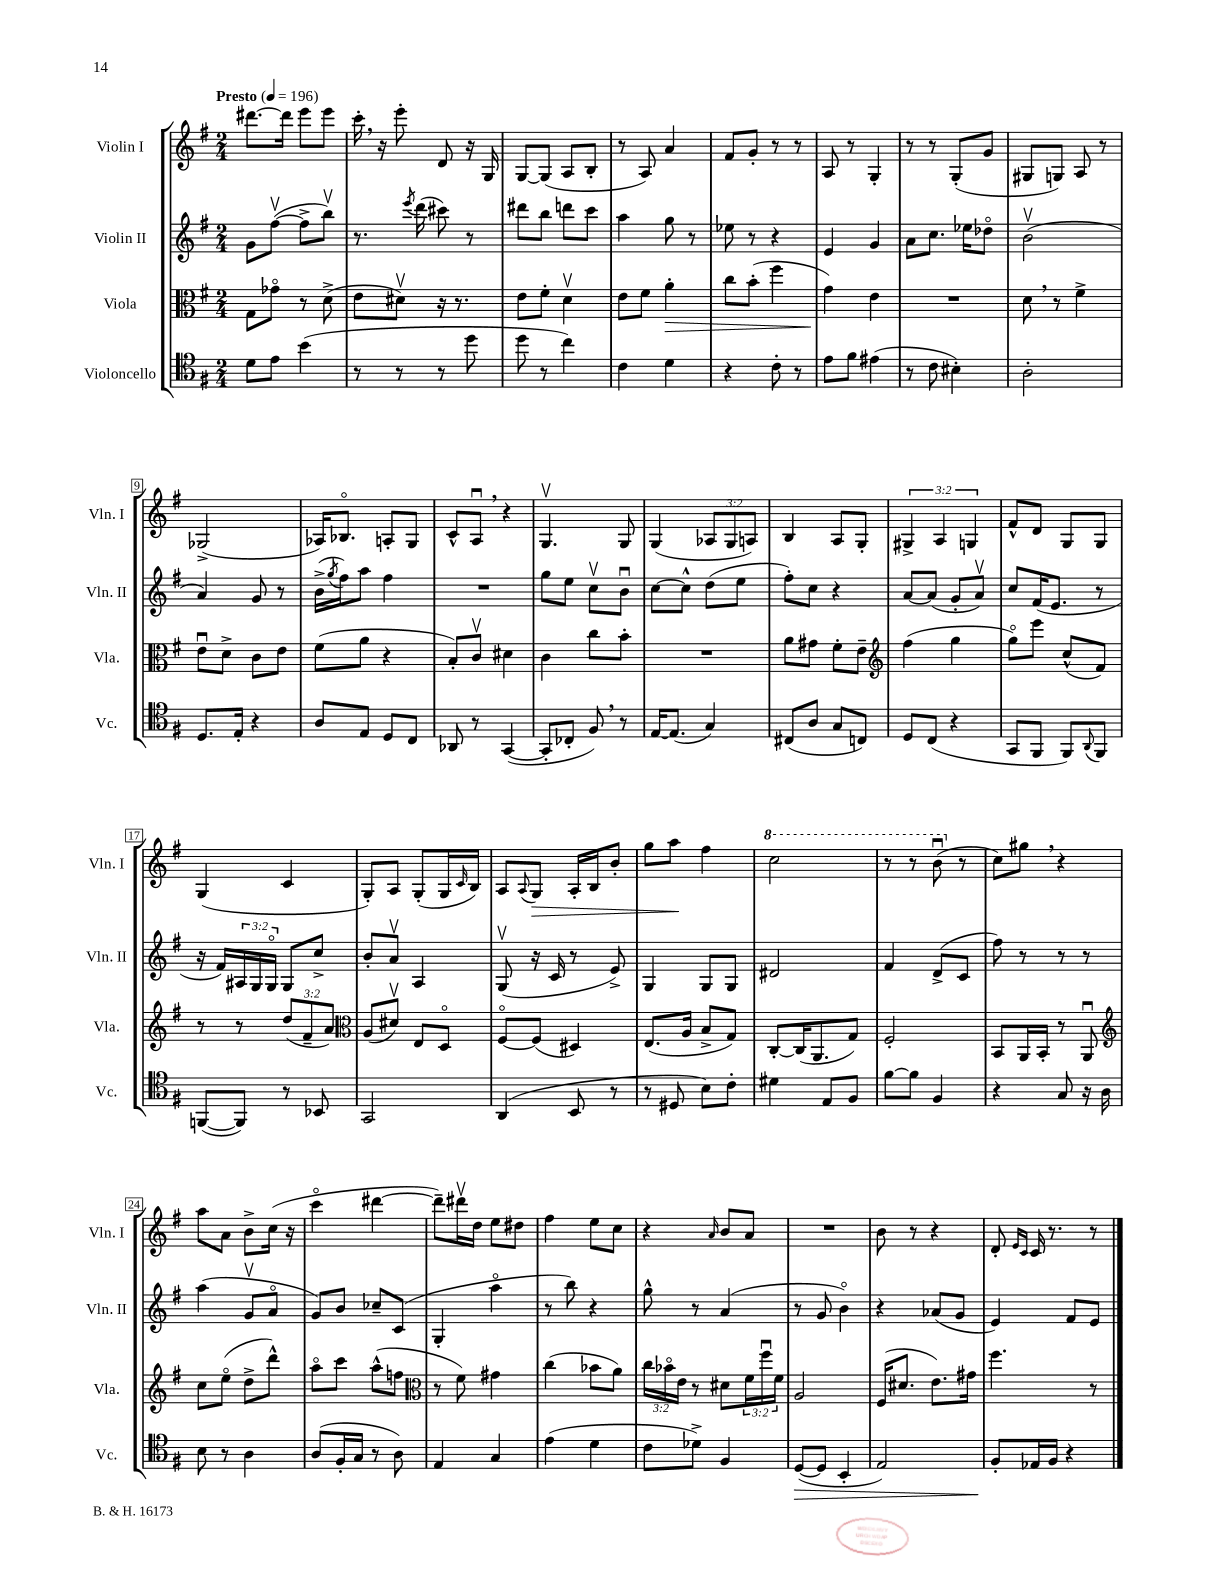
<<
\new StaffGroup <<
\new Staff = "s0" \with { instrumentName = "Violin I" shortInstrumentName = "Vln. I" } {
    \clef treble \key g \major \numericTimeSignature \time 2/4 \override Staff.TupletNumber.text = #tuplet-number::calc-fraction-text \tempo "Presto" 4 = 196
    dis'''8.~ dis'''16 e'''8 e'''8 |
    c'''16-. \breathe r16 e'''8-. d'8 r16 g16 |
    g8~ g8( a8 b8-. |
    r8 a8) a'4 |
    fis'8 g'8-. r8 r8 |
    a8 r8 g4-. |
    r8 r8 g8-.( g'8 |
    gis8 g8) a8 r8 |
    ges2->( |
    aes16) bes8.\flageolet a8-. g8 |
    c'8-^ a8\downbow \breathe r4 |
    g4.\upbow g8 |
    g4( \tuplet 3/2 { aes8 g8 a8) } |
    b4 a8 g8-. |
    \tuplet 3/2 { gis4-> a4 g4 } |
    fis'8-^ d'8 g8 g8 |
    g4( c'4 |
    g8-.) a8 g8-.( g16 \grace { c'16 } b16) |
    a8 \appoggiatura { a8 } g8\> a16-. b16 b'8-. |
    g''8 a''8\! fis''4 |
    \ottava #1 c'''2 |
    r8 r8 b''8\downbow( \ottava #0 r8 |
    c''8) gis''8 \breathe r4 |
    a''8 a'8 b'8-> c''16( r16 |
    c'''4\flageolet dis'''4~ |
    dis'''8--) dis'''16\upbow d''16 e''8 dis''8 |
    fis''4 e''8 c''8 |
    r4 \grace { a'16 } b'8 a'8 |
    R2 |
    b'8 r8 r4 |
    d'8-. \grace { e'16 c'16 } c'16 r8. r8 \bar "|." |
}
\new Staff = "s1" \with { instrumentName = "Violin II" shortInstrumentName = "Vln. II" } {
    \clef treble \key g \major \numericTimeSignature \time 2/4 \override Staff.TupletNumber.text = #tuplet-number::calc-fraction-text
    g'8 fis''8~\upbow( fis''8-> b''8\upbow) |
    r8. \acciaccatura { e'''8 } d'''16( cis'''8) r8 |
    dis'''8 b''8 d'''8 c'''8 |
    a''4 g''8 r8 |
    ees''8 r8 r4 |
    e'4 g'4 |
    a'8 c''8. ees''16 des''8\flageolet |
    b'2\upbow( |
    a'4) g'8 r8 |
    b'16->( \acciaccatura { g''8 } fis''16) a''8 fis''4 |
    R2 |
    g''8 e''8 c''8\upbow b'8\downbow |
    c''8~ c''8-^ d''8( e''8 |
    fis''8-.) c''8 r4 |
    a'8~ a'8( g'8-. a'8\upbow) |
    c''8 fis'16( e'8. r8 |
    r16 fis'16) \tuplet 3/2 { ais16 g16 g16\flageolet } g8 c''8-> |
    b'8-. a'8\upbow a4 |
    g8\upbow( r16 c'16 r8 e'8->) |
    g4 g8 g8 |
    dis'2 |
    fis'4 d'8->( c'8 |
    fis''8) r8 r8 r8 |
    a''4( g'8\upbow a'8\flageolet |
    g'8) b'8 ces''8-- c'8( |
    g4-. a''4\flageolet |
    r8 b''8) r4 |
    g''8-^ r8 a'4( |
    r8 g'8 b'4\flageolet) |
    r4 aes'8( g'8 |
    e'4) fis'8 e'8 \bar "|." |
}
\new Staff = "s2" \with { instrumentName = "Viola" shortInstrumentName = "Vla." } {
    \clef alto \key g \major \numericTimeSignature \time 2/4 \override Staff.TupletNumber.text = #tuplet-number::calc-fraction-text
    g8 ges'8\flageolet r8 d'8->( |
    e'8 dis'8\upbow) r16 r8. |
    e'8 fis'8-. d'4\upbow |
    e'8 fis'8 a'4-.\> |
    c''8 b'8-.( fis''4 |
    g'4\!) e'4 |
    R2 |
    d'8 \breathe r8 fis'4-> |
    e'8\downbow d'8-> c'8 e'8 |
    fis'8( a'8 r4 |
    b8-.) c'8\upbow dis'4 |
    c'4 c''8 b'8-. |
    R2 |
    a'8 gis'8 fis'8-. e'8-- |
    \clef treble fis''4( g''4 |
    g''8\flageolet) e'''8 c''8-^( fis'8) |
    r8 r8 \tuplet 3/2 { d''8( fis'8-- a'8) } |
    \clef alto a8( dis'8\upbow) e8 d8\flageolet |
    fis8~\flageolet fis8( dis4) |
    e8.( a16 b8-> g8) |
    c8~-. c16( a,8. g8) |
    fis2-. |
    b,8 a,16 b,16-. r8 a,8\downbow |
    \clef treble c''8 e''8\flageolet( d''8-> d'''8-^) |
    a''8\flageolet c'''8 a''8-^( f''8 |
    \clef alto r8 fis'8) gis'4 |
    c''4( bes'8 a'8) |
    \tuplet 3/2 { c''16 bes'16\flageolet e'16 } r8 dis'8 \tuplet 3/2 { fis'16 fis''16\downbow fis'16 } |
    a2 |
    fis16( dis'8. e'8.) gis'16 |
    fis''4. r8 \bar "|." |
}
\new Staff = "s3" \with { instrumentName = "Violoncello" shortInstrumentName = "Vc." } {
    \clef tenor \key g \major \numericTimeSignature \time 2/4
    d'8 e'8 b'4( |
    r8 r8 r8 d''8 |
    d''8 r8 c''4) |
    c'4 d'4 |
    r4 c'8-. r8 |
    e'8 fis'8 eis'4( |
    r8 c'8 bis4-.) |
    a2-. |
    d8. e16-. r4 |
    a8 e8 d8 c8 |
    aes,8 r8 g,4~( |
    g,8-. ces8-. fis8) \breathe r8 |
    e16~ e8.( g4) |
    cis8( a8 g8 c8) |
    d8 c8( r4 |
    g,8 fis,8 fis,8) \appoggiatura { a,8 } fis,8 |
    f,8~( f,8) r8 bes,8 |
    g,2 |
    a,4( b,8 r8 |
    r8 dis8 b8) c'8-. |
    dis'4 e8 fis8 |
    fis'8~ fis'8 fis4 |
    r4 g8 r16 a16 |
    b8 r8 a4 |
    a8( fis16-. g16 r8 a8) |
    e4 g4 |
    e'4( d'4 |
    c'8 des'8->) fis4 |
    d8~\>( d8 b,4-. |
    e2) |
    fis8-.\! ees16 fis16 r4 \bar "|." |
}
>>
>>
\layout { \context { \Score \override BarNumber.stencil = #(make-stencil-boxer 0.1 0.3 ly:text-interface::print) } }
